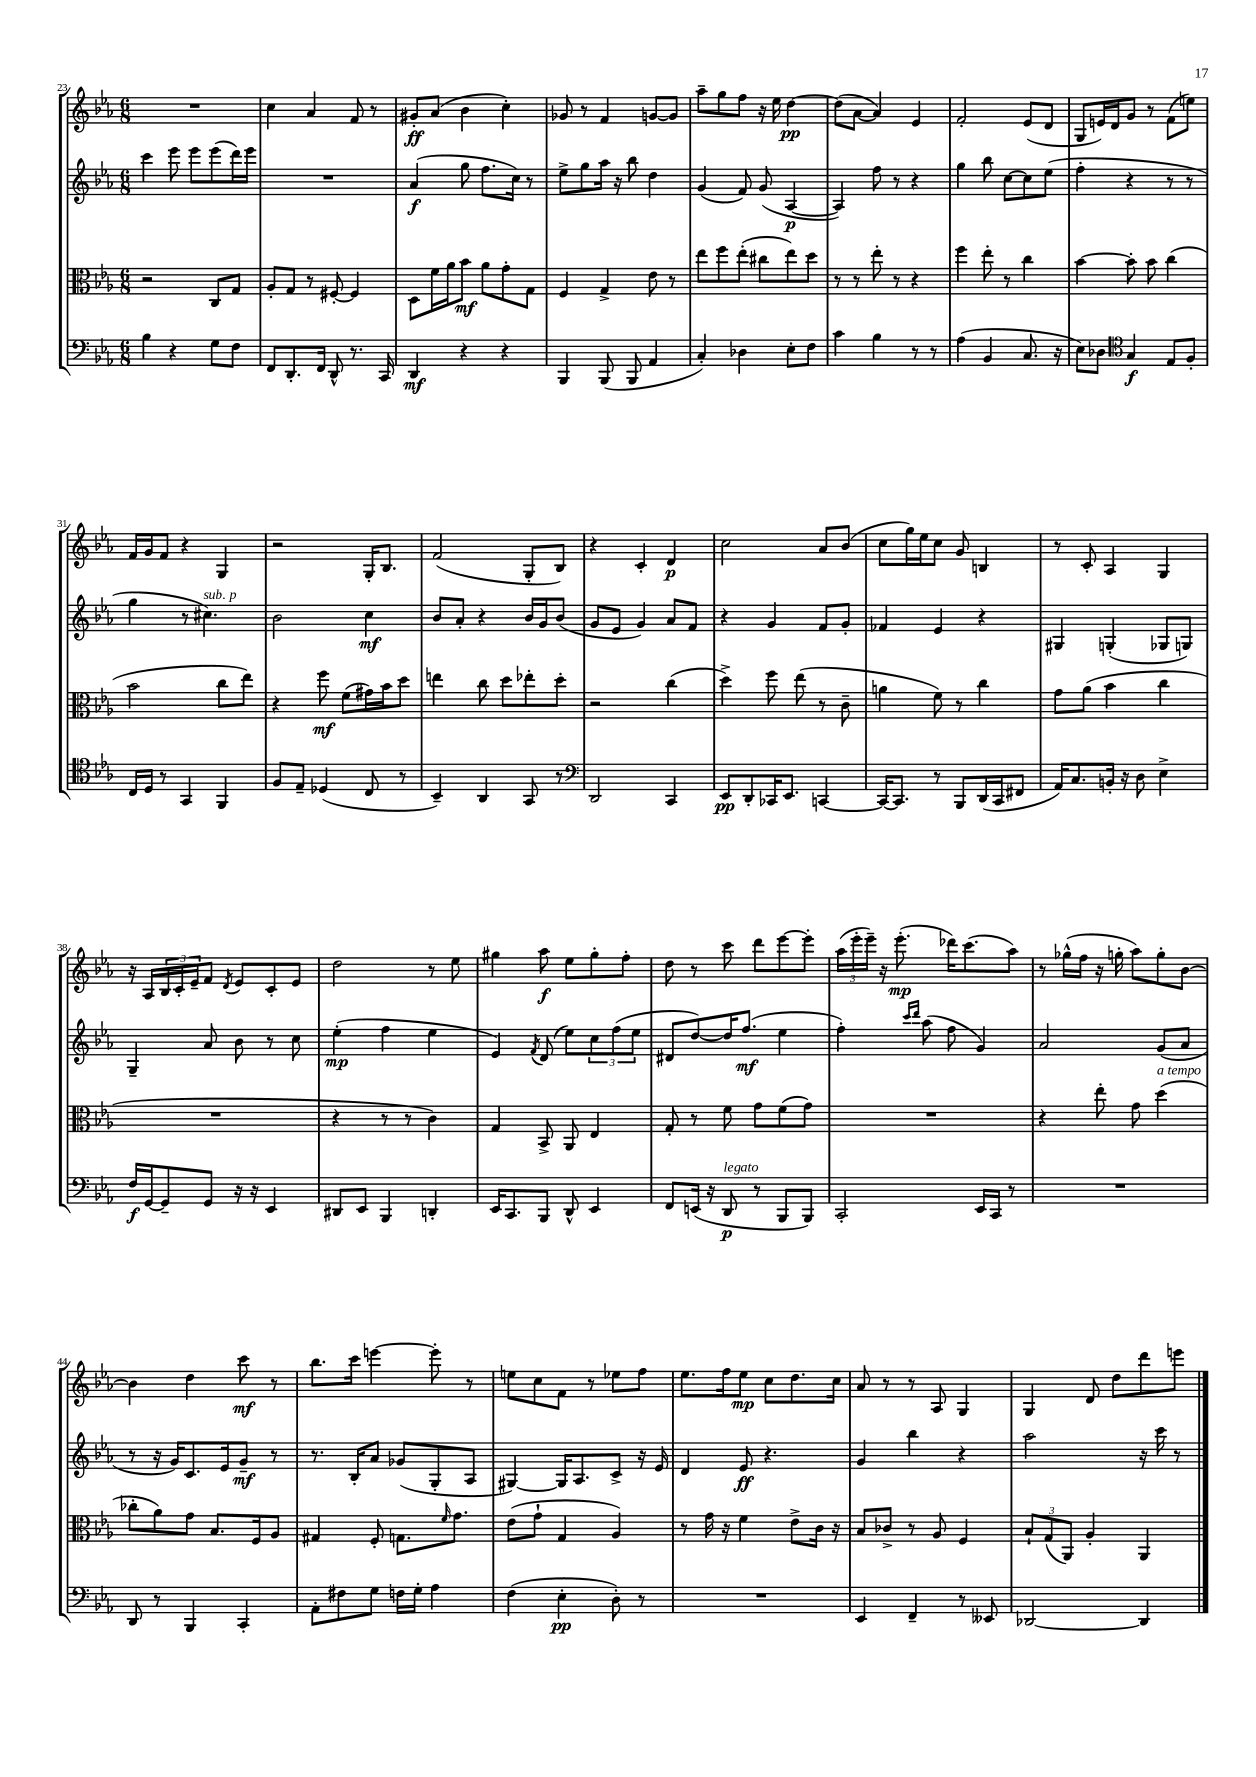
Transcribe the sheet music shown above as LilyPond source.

<<
\new StaffGroup <<
\new Staff = "s0" {
    \clef treble \key ees \major \numericTimeSignature \time 6/8
    R2. |
    c''4 aes'4 f'8 r8 |
    gis'8-.\ff aes'8( bes'4 c''4-.) |
    ges'8 r8 f'4 g'8~ g'8 |
    aes''8-- g''8 f''8 r16 ees''16 d''4~\pp |
    d''8( aes'8~ aes'4) ees'4 |
    f'2-. ees'8( d'8 |
    g8 e'16) d'16 g'8 r8 f'8( e''8) |
    f'16 g'16 f'8 r4 g4 |
    r2 g16-. bes8. |
    f'2( g8-. bes8) |
    r4 c'4-. d'4\p |
    c''2 aes'8 bes'8( |
    c''8 g''16) ees''16 c''8 g'8 b4 |
    r8 c'8-. aes4 g4 |
    r16 aes16 \tuplet 3/2 { bes16 c'16-. ees'16-- } f'8 \acciaccatura { d'8 } ees'8 c'8-. ees'8 |
    d''2 r8 ees''8 |
    gis''4 aes''8\f ees''8 gis''8-. f''8-. |
    d''8 r8 c'''8 d'''8 ees'''8~ ees'''8-. |
    \tuplet 3/2 { aes''16( ees'''16-. ees'''16--) } r16 ees'''8.-.\mp( des'''16) c'''8.( aes''8) |
    r8 ges''16-^( f''16 r16 g''16-. aes''8) g''8-. bes'8~ |
    bes'4 d''4 c'''8\mf r8 |
    bes''8. c'''16 e'''4~ e'''8-. r8 |
    e''8 c''8 f'8 r8 ees''8 f''8 |
    ees''8. f''16 ees''8\mp c''8 d''8. c''16 |
    aes'8 r8 r8 aes8 g4 |
    g4 d'8 d''8 d'''8 e'''8 \bar "|." |
}
\new Staff = "s1" {
    \clef treble \key ees \major \numericTimeSignature \time 6/8
    c'''4 ees'''8 ees'''8 ees'''8( d'''16) ees'''16 |
    R2. |
    aes'4\f( g''8 f''8. c''16) r8 |
    ees''8-> g''8 aes''16 r16 bes''8 d''4 |
    g'4( f'8) g'8( aes4~\p |
    aes4) f''8 r8 r4 |
    g''4 bes''8 c''8~ c''8 ees''8( |
    f''4-. r4 r8 r8 |
    g''4 r8 cis''4.^\markup { \italic "sub. p" }) |
    bes'2 c''4\mf |
    bes'8 aes'8-. r4 bes'16 g'16 bes'8( |
    g'8 ees'8 g'4) aes'8 f'8 |
    r4 g'4 f'8 g'8-. |
    fes'4 ees'4 r4 |
    gis4 g4-.( ges8 g8) |
    g4-- aes'8 bes'8 r8 c''8 |
    ees''4-.\mp( f''4 ees''4 |
    ees'4) \acciaccatura { f'8 } d'8( ees''8) \tuplet 3/2 { c''8 f''8( ees''8 } |
    dis'8 d''8~) d''16 f''8.\mf( ees''4 |
    f''4-.) \grace { c'''16 d'''16 } aes''8( f''8 g'4) |
    aes'2 g'8( aes'8 |
    r8 r16 g'16) c'8. ees'16 g'8--\mf r8 |
    r8. bes16-. aes'8 ges'8( g8-. aes8 |
    gis4~) gis16 aes8. c'8-> r16 ees'16 |
    d'4 ees'8\ff r4. |
    g'4 bes''4 r4 |
    aes''2 r16 c'''16 r8 \bar "|." |
}
\new Staff = "s2" {
    \clef alto \key ees \major \numericTimeSignature \time 6/8
    r2 c8 g8 |
    aes8-. g8 r8 fis8~-. fis4 |
    d8 f'16 aes'16 bes'8\mf aes'8 g'8-. g8 |
    f4 g4-> ees'8 r8 |
    ees''8 f''8 ees''8-.( cis''8 ees''8) d''8 |
    r8 r8 ees''8-. r8 r4 |
    f''4 ees''8-. r8 c''4 |
    bes'4~ bes'8-. bes'8 c''4( |
    bes'2 c''8 ees''8) |
    r4 f''8\mf f'8( gis'16) bes'16 d''8 |
    e''4 c''8 d''8 ees''8-. d''8-. |
    r2 c''4( |
    d''4->) f''8 ees''8( r8 c'8-- |
    a'4 f'8) r8 c''4 |
    g'8 aes'8( bes'4 c''4 |
    R2. |
    r4 r8 r8 c'4) |
    g4 bes,8-> aes,8 ees4 |
    g8-. r8 f'8 g'8 f'8( g'8) |
    R2. |
    r4 ees''8-. g'8 d''4^\markup { \italic "a tempo" }( |
    ces''8-. aes'8) g'8 bes8. f16 aes8 |
    gis4 f8-. g8. \grace { f'16 } g'8. |
    ees'8( g'8-! g4 aes4) |
    r8 g'16 r16 f'4 ees'8-> c'16 r16 |
    bes8 ces'8-> r8 aes8 f4 |
    \tuplet 3/2 { bes8-! g8( aes,8) } aes4-. aes,4 \bar "|." |
}
\new Staff = "s3" {
    \clef bass \key ees \major \numericTimeSignature \time 6/8
    bes4 r4 g8 f8 |
    f,8 d,8.-. f,16 d,8-^ r8. c,16 |
    d,4\mf r4 r4 |
    bes,,4 bes,,8( bes,,8 aes,4 |
    c4-.) des4 ees8-. f8 |
    c'4 bes4 r8 r8 |
    aes4( bes,4 c8. r16 |
    ees8) des8 \clef tenor g4\f ees8 f8-. |
    c16 d16 r8 g,4 f,4 |
    f8 ees8-- des4( c8 r8 |
    bes,4--) aes,4 g,8 r8 |
    \clef bass d,2 c,4 |
    ees,8\pp d,8-. ces,16 ees,8. c,4~ |
    c,16~ c,8. r8 bes,,8 d,16( c,16 fis,8 |
    aes,16) c8. b,16-. r16 d8 ees4-> |
    f16\f g,16~ g,8-- g,8 r16 r16 ees,4 |
    dis,8 ees,8 bes,,4 d,4-. |
    ees,16 c,8. bes,,8 d,8-^ ees,4 |
    f,8 e,16( r16 d,8\p^\markup { \italic "legato" } r8 bes,,8 bes,,8) |
    c,2-. ees,16 c,16 r8 |
    R2. |
    d,8 r8 bes,,4 c,4-. |
    aes,8-. fis8 g8 f16 g16-. aes4 |
    f4( ees4-.\pp d8-.) r8 |
    R2. |
    ees,4 f,4-- r8 eeses,8 |
    des,2~ des,4 \bar "|." |
}
>>
>>
\layout { \context { \Score currentBarNumber = #23 } }
